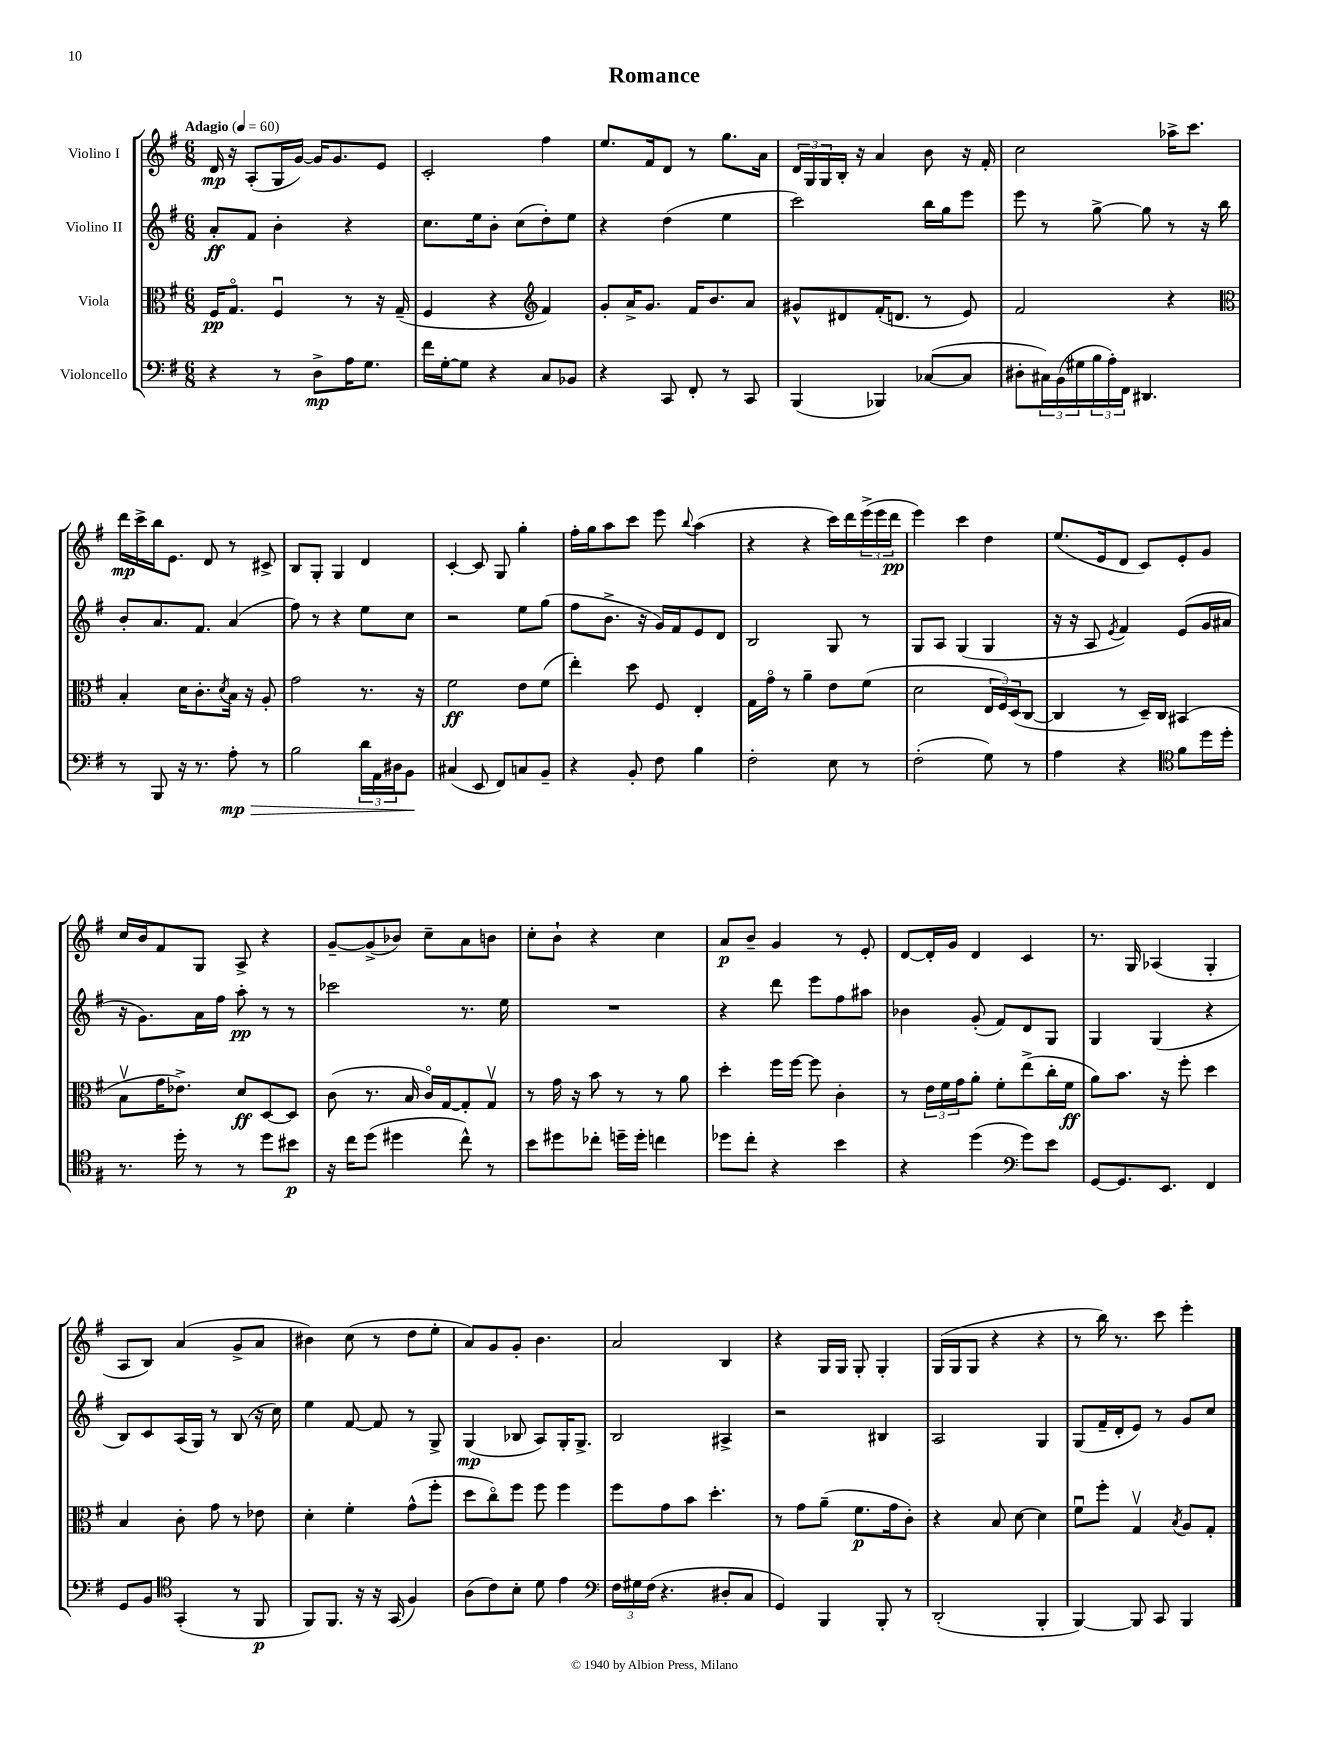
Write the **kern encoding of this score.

**kern	**kern	**kern	**kern
*staff4	*staff3	*staff2	*staff1
*clefF4	*clefC3	*clefG2	*clefG2
*k[f#]	*k[f#]	*k[f#]	*k[f#]
*M6/8	*M6/8	*M6/8	*M6/8
*MM60	*MM60	*MM60	*MM60
4r	16F#	8a'	16d
.	8.Go	.	16r
.	.	8f#	(8A'
8r	4F#u	4b'	16G
.	.	.	[16g)
8D^	.	.	16g]
.	.	.	8.g
16A	8r	4r	.
8.G	.	.	.
.	16r	.	8e
.	(16G~	.	.
=	=	=	=
16f#	4F#	8.cc	2c'
[16G'	.	.	.
8G]	.	.	.
.	.	16ee	.
4r	4r	8b'	.
.	.	(8cc	.
*	*clefG2	*	*
8C	4f#)	8dd')	4ff#
8BB-	.	8ee	.
=	=	=	=
4r	8g'	4r	8.ee
.	16a^	.	.
.	8.g	.	16f#
8CC	.	(4dd	8d
8FF#'	16f#	.	8r
.	8.b	.	.
8r	.	4ee	8.gg
8CC	8a	.	.
.	.	.	16a
=	=	=	=
(4BBB	8g#^^	2ccc)	24d
.	.	.	24G
.	.	.	24G
.	8d#	.	16B'
.	.	.	16r
4BBB-)	(16f#'	.	4a
.	8.d	.	.
([8C-	8r	16bb	8b
.	.	16gg	.
8C-]	8e)	8eee	16r
.	.	.	16f#'
=	=	=	=
8D#'	2f#	8eee	2cc
24C#)	.	8r	.
(24BB	.	.	.
24G#	.	.	.
24B	.	[8gg^	.
24A')	.	.	.
24FF#	.	.	.
4.DD#	.	8gg]	.
.	4r	8r	16aa-^
.	.	.	8.ccc
.	.	16r	.
.	.	16bb	.
=	=	=	=
*	*clefC3	*	*
8r	4B'	8b'	16ddd
.	.	.	16ccc^
8BBB	.	8.a	16bb
.	.	.	8.e
16r	16d	.	.
8.r	8.c'	8.f#	.
.	.	.	8d
.	8qd	.	.
8A'	16B	(4a	8r
.	16r	.	.
8r	8A'	.	8c#^
=	=	=	=
2B	2g	8ff#)	8B
.	.	8r	8G'
.	.	4r	4G
24d	8.r	8ee	4d
24AA	.	.	.
24D#	.	.	.
8BB	.	8cc	.
.	16r	.	.
=	=	=	=
(4C#	2f#	2r	[4c'
8EE	.	.	8c]
8FF#)	.	.	8G
8C	8e	8ee	4gg'
8BB~	(8f#	(8gg	.
=	=	=	=
4r	4ee')	8ff#	16ff#'
.	.	.	16gg
.	.	8.b^	8aa
8BB'	8dd	.	8ccc
.	.	16r	.
8F#	8F#	16g)	8eee
.	.	16f#	.
.	.	.	8qqbb
4B	4E'	8e	(4aa
.	.	8d	.
=	=	=	=
2F#'	16G	2B	4r
.	16go	.	.
.	8r	.	.
.	4a~	.	4r
8E	8e	8G	16ccc)
.	.	.	16ddd
8r	(8f#	8r	(24eee^
.	.	.	24eee
.	.	.	24ddd
=	=	=	=
(2F#'	2d	8G	4eee)
.	.	8A	.
.	.	(4G	4ccc
8G)	24E	4G	4dd
.	24F#)	.	.
.	(24D	.	.
8r	[8C	.	.
=	=	=	=
4A	4C]	16r	(8.ee
.	.	16r	.
.	.	8A	.
.	.	.	16e
.	.	8qe	.
4r	8r	4f#)	8d
.	16D~)	.	8c)
.	16C	.	.
*clefC4	*	*	*
8f#	(4BB#	(8e	8e'
16dd	.	16g	8g
16dd'	.	16a#	.
=	=	=	=
8.r	8Bv	16r	16cc
.	.	8.g)	16b
.	16g	.	8f#
16dd'	8.e-^)	.	.
8r	.	16a	8G
.	.	16ff#	.
8r	8d	8aa'	8A^
8dd	[8D	8r	4r
8b#	8D]	8r	.
=	=	=	=
16r	(8c	2ccc-	[8g~
16cc	.	.	.
(8dd	8.r	.	(8g^]
4dd#	.	.	8b-)
.	16B	.	.
.	16co)	.	8cc~
.	[16G	.	.
8cc^^)	8G']	8.r	8a
8r	8Gv	.	8b
.	.	16ee	.
=	=	=	=
8b	8r	2.r	8cc'
8dd#	16g	.	8b`
.	16r	.	.
8cc-'	8b	.	4r
16dd~	8r	.	.
16dd'	.	.	.
4cc	8r	.	4cc
.	8a	.	.
=	=	=	=
8dd-	4dd'	4r	8a
8cc'	.	.	8b~
4r	16ff#	8ddd	4g
.	[16ff#	.	.
.	8ff#]	8eee	.
4b	4c'	8ff#	8r
.	.	8aa#	8e'
=	=	=	=
4r	8r	4b-	[8d
.	24e	.	16d']
.	24f#	.	.
.	.	.	16g
.	24g	.	.
(4dd	8a'	(8g'	4d
.	8f#'	8f#)	.
*clefF4	*	*	*
8g)	(8ee^	8d	4c
8e	16cc'	8G	.
.	16f#	.	.
=	=	=	=
[8GG	8a)	4G	8.r
8.GG]	8.b	.	.
.	.	.	16G
.	.	(4G	(4A-
8.EE	16r	.	.
.	8ff#'	.	.
4FF#	4dd	4r	4G'
=	=	=	=
8GG	4B	8B)	8A
8BB	.	8c	8B)
*clefC4	*	*	*
(4GG'	8c'	(16A	(4a
.	.	16G)	.
.	8g	8r	.
8r	8r	(8B	8g^
8FF#	8e-	16r	8a
.	.	16cc)	.
=	=	=	=
8FF#)	4d'	4ee	4b#)
8.FF#	.	.	.
.	4f#'	[8f#	(8cc
16r	.	.	.
16r	.	8f#]	8r
(16GG	.	.	.
4F#)	(8g^^	8r	8dd
.	8ff#'	8G^	8ee'
=	=	=	=
(8A	8dd	(4G	8a)
8c)	8cco)	.	8g
8B'	8ff#	8B-	8g'
8d	8ff#	8A)	4.b
4e	4ff#	16G'	.
.	.	8.G^	.
=	=	=	=
*clefF4	*	*	*
24F#	8ff#	2B	2a
24G#	.	.	.
(24F#	.	.	.
4.r	8g	.	.
.	8b	.	.
.	4.dd'	.	.
8D#'	.	4A#^	4B
8C	.	.	.
=	=	=	=
4GG)	8r	2r	4r
.	8g	.	.
4BBB	(8a~	.	16G
.	.	.	16G
.	8.f#	.	8G'
8BBB'	.	4B#	4G'
.	16g	.	.
8r	8c')	.	.
=	=	=	=
(2DD'	4r	2A	(16G
.	.	.	16G
.	.	.	8G
.	8B	.	4r
.	[8d	.	.
4BBB'	4d]	4G	4r
=	=	=	=
[4BBB)	8f#u	(8G	8r
.	8ff#'	16f#~	16bb)
.	.	16d'	8.r
8BBB]	4Gv	8e)	.
8CC	.	8r	8ccc
.	8qB	.	.
4BBB	8A	8g	4eee'
.	8G'	8cc	.
==	==	==	==
*-	*-	*-	*-
